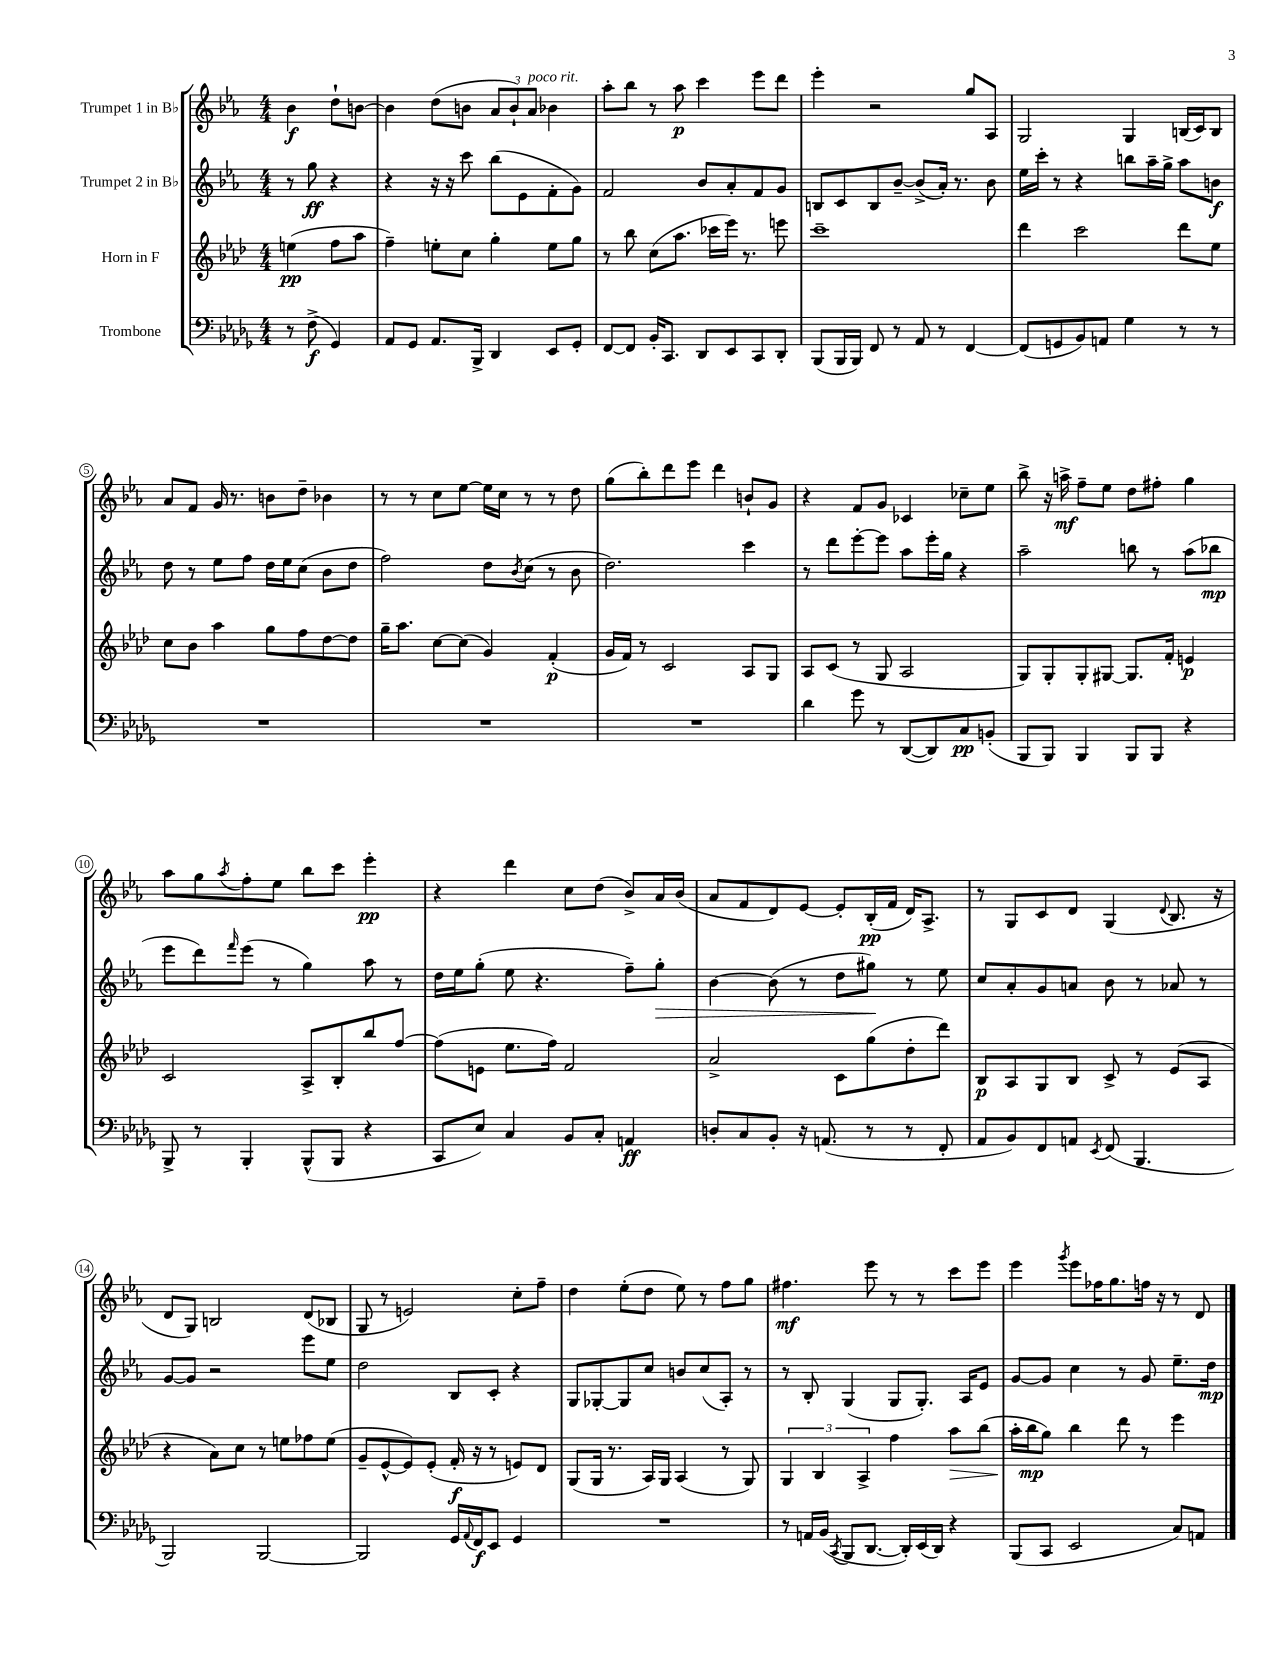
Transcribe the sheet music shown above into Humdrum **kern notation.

**kern	**kern	**kern	**kern
*staff4	*staff3	*staff2	*staff1
*clefF4	*clefG2	*clefG2	*clefG2
*k[b-e-a-d-g-]	*k[b-e-a-d-]	*k[b-e-a-]	*k[b-e-a-]
*M4/4	*M4/4	*M4/4	*M4/4
8r	(4ee\	8r	4b-\
(8F^\	.	8gg\	.
4GG-/)	8ff\L	4r	8dd`\L
.	8aa-\J	.	[8b\J
=	=	=	=
8AA-/L	4ff~\)	4r	4b\]
8GG-/J	.	.	.
8.AA-/L	8ee'\L	16r	(8dd\L
.	.	16r	.
.	8cc\J	8ccc\	8b\J
16BBB-^/Jk	.	.	.
4DD-/	4gg'\	(8bb-\L	12a-/L
.	.	.	12b`/)
.	.	8e-\	.
.	.	.	12a-/J
8EE-/L	8ee\L	8f'\	4b-\
8GG-'/J	8gg\J	8g\J)	.
=	=	=	=
[8FF/L	8r	2f/	8aa-'\L
8FF/]J	8bb-\	.	8bb-\J
16BB-'/LK	(8cc\L	.	8r
8.CC/J	.	.	.
.	8.aa-\J	.	8aa-\
8DD-/L	.	8b-/L	4ccc\
.	16ccc-\LL	.	.
8EE-/	16eee-\JJ)	8a-'/	.
.	8.r	.	.
8CC/	.	8f/	8eee-\L
8DD-'/J	8eee\	8g/J	8ddd\J
=	=	=	=
(8BBB-/L	1ccc~	8B/L	4eee-'\
16BBB-/L	.	8c/	.
16BBB-/JJ)	.	.	.
8FF/	.	8B/	2r
8r	.	[8b-~/J	.
8AA-/	.	(8b-^/]L	.
8r	.	16a-'/Jk)	.
.	.	8.r	.
[4FF/	.	.	8gg/L
.	.	8b-\	8A-/J
=	=	=	=
(8FF/]L	4ddd-\	16ee-\LL	2G/
.	.	16ccc'\JJ	.
8GG/	.	8r	.
8BB-/)	2ccc\	4r	.
8AA/J	.	.	.
4G-\	.	8bb\L	4G/
.	.	16aa-~\L	.
.	.	16gg^\JJ	.
8r	8ddd-\L	8aa-\L	(16B/LL
.	.	.	16c/J)
8r	8ee-\J	8b\J	8B/J
=	=	=	=
1r	8cc\L	8dd\	8a-/L
.	8b-\J	8r	8f/J
.	4aa-\	8ee-\L	16g/
.	.	.	8.r
.	.	8ff\J	.
.	8gg\L	16dd\LL	8b\L
.	.	16ee-\J	.
.	8ff\	(8cc\J	8dd~\J
.	[8dd-\	8b-\L	4b-\
.	8dd-\]J	8dd\J	.
=	=	=	=
1r	16gg~\LK	2ff\)	8r
.	8.aa-\J	.	.
.	.	.	8r
.	[8cc\L	.	8cc\L
.	(8cc\]J	.	[8ee-\J
.	4g/)	8dd\L	16ee-\]LL
.	.	.	16cc\JJ
.	.	8qb-/	.
.	.	(8cc\J	8r
.	(4f'/	8r	8r
.	.	8b-\	8dd\
=	=	=	=
1r	16g/LL	2.dd\)	(8gg\L
.	16f/JJ)	.	.
.	8r	.	8bb-'\)
.	2c/	.	8ddd\
.	.	.	8eee-\J
.	.	.	4ddd\
.	8A-/L	4ccc\	8b`/L
.	8G/J	.	8g/J
=	=	=	=
4d-\	8A-/L	8r	4r
.	(8c/J	8ddd\L	.
8g-\	8r	[8eee-'\	8f/L
8r	8G/	8eee-\]J	8g/J
([8DD-/L	2A-/	8aa-\L	4c-/
8DD-/])	.	16eee-'\L	.
.	.	16gg\JJ	.
8C/	.	4r	8cc-~\L
(8BB'/J	.	.	8ee-\J
=	=	=	=
8BBB-/L	8G/L)	2aa-~\	8bb-^\
8BBB-/J)	8G'/	.	16r
.	.	.	16aa^\
4BBB-/	8G'/	.	8ff~\L
.	[8G#/J	.	8ee-\J
8BBB-/L	8.G#/]L	8bb\	8dd\L
8BBB-/J	.	8r	8ff#'\J
.	16f'/Jk	.	.
4r	4e/	(8aa-\L	4gg\
.	.	8bb-\J	.
=	=	=	=
8BBB-^/	2c/	8eee-\L	8aa-\L
8r	.	8ddd\)	8gg\
.	.	16qqfff/	8qaa-/
4BBB-'/	.	(8eee-\J	8ff'\
.	.	8r	8ee-\J
(8BBB-^^/L	8A-^/L	4gg\)	8bb-\L
8BBB-/J	8B-'/	.	8ccc\J
4r	8bb-/	8aa-\	4eee-'\
.	[8ff/J	8r	.
=	=	=	=
8CC/L	(8ff\]L	16dd\LL	4r
.	.	16ee-\J	.
8E-/J)	8e\J	(8gg'\J	.
4C/	8.ee-\L	8ee-\	4ddd\
.	.	4.r	.
.	16ff\Jk)	.	.
8BB-/L	2f/	.	8cc\L
8C'/J	.	.	(8dd\J
4AA/	.	8ff~\L)	8b-^/L)
.	.	8gg'\J	16a-/L
.	.	.	(16b-/JJ
=	=	=	=
8D'/L	2a-^/	[4b-\	8a-/L
8C/	.	.	8f/
8BB-'/J	.	(8b-\]	8d/)
16r	.	8r	[8e-/J
(8.AA/	.	.	.
.	8c\L	8dd\L	8e-'/]L
8r	(8gg\	8gg#\J)	(16B-'/L
.	.	.	16f/JJ
8r	8dd-'\	8r	16d/LK)
.	.	.	8.A-^/J
8FF'/	8ddd-\J)	8ee-\	.
=	=	=	=
8AA-/L	8B-/L	8cc/L	8r
8BB-/)	8A-/	8a-'/	8G/L
8FF/	8G/	8g/	8c/
8AA/J	8B-/J	8a/J	8d/J
8qEE-/	.	.	.
(8FF/	8c^/	8b-\	(4G/
4.BBB-/	8r	8r	.
.	.	.	8qqd/
.	(8e-/L	8a-/	8.B-/
.	8A-/J	8r	.
.	.	.	16r
=	=	=	=
2BBB-/)	4r	[8g/L	8d/L
.	.	8g/]J	8G/J)
.	8a-\L)	2r	2B/
.	8cc\J	.	.
[2BBB-/	8r	.	.
.	8ee\L	.	.
.	8ff-\	8eee-\L	(8d/L
.	(8ee\J	8ee-\J	8B-/J
=	=	=	=
2BBB-/]	8g~/L	2dd\	8G/
.	[8e-^^/	.	8r
.	8e-/])	.	2e/)
.	(8e-'/J	.	.
16GG-/LL	16f'/	8B-/L	.
8qqAA-/	.	.	.
16FF/J	16r	.	.
8EE-/J	8r	8c'/J	.
4GG-/	8e/L)	4r	8cc'\L
.	8d-/J	.	8ff~\J
=	=	=	=
1r	(8G/L	8G/L	4dd\
.	16G/Jk	[8G-'/	.
.	8.r	.	.
.	.	8G-/]	(8ee-'\L
.	16A-/LL)	8cc/J	8dd\J
.	16G/JJ	.	.
.	(4A-/	8b/L	8ee-\)
.	.	(8cc/	8r
.	8r	8A-'/J)	8ff\L
.	8G/)	8r	8gg\J
=	=	=	=
8r	6G/	8r	4.ff#\
16AA/LL	.	8B-'/	.
.	6B-/	.	.
(16BB-/JJ	.	.	.
8qCC/	.	.	.
8BBB-/L	.	(4G/	.
.	6A-^/	.	.
[8.DD-/J	.	.	8eee-\
.	4ff\	8G/L	8r
16DD-'/]LL)	.	.	.
(16EE-/	.	8.G'/J)	8r
16DD-/JJ)	.	.	.
4r	8aa-\L	.	8ccc\L
.	.	16A-/LK	.
.	(8bb-\J	8e-/J	8eee-\J
=	=	=	=
(8BBB-/L	16aa-'\LL	[8g/L	4eee-\
.	16bb-\J	.	.
8CC/J	8gg\J)	8g/]J	.
.	.	.	8qggg/
2EE-/	4bb-\	4cc\	8eee-\L
.	.	.	16ff-\K
.	.	.	8.gg\
.	8ddd-\	8r	.
.	8r	8g/	16ff\Jk
.	.	.	16r
8C/L)	4eee-\	8.ee-~\L	8r
8AA/J	.	.	8d/
.	.	16dd\Jk	.
==	==	==	==
*-	*-	*-	*-
